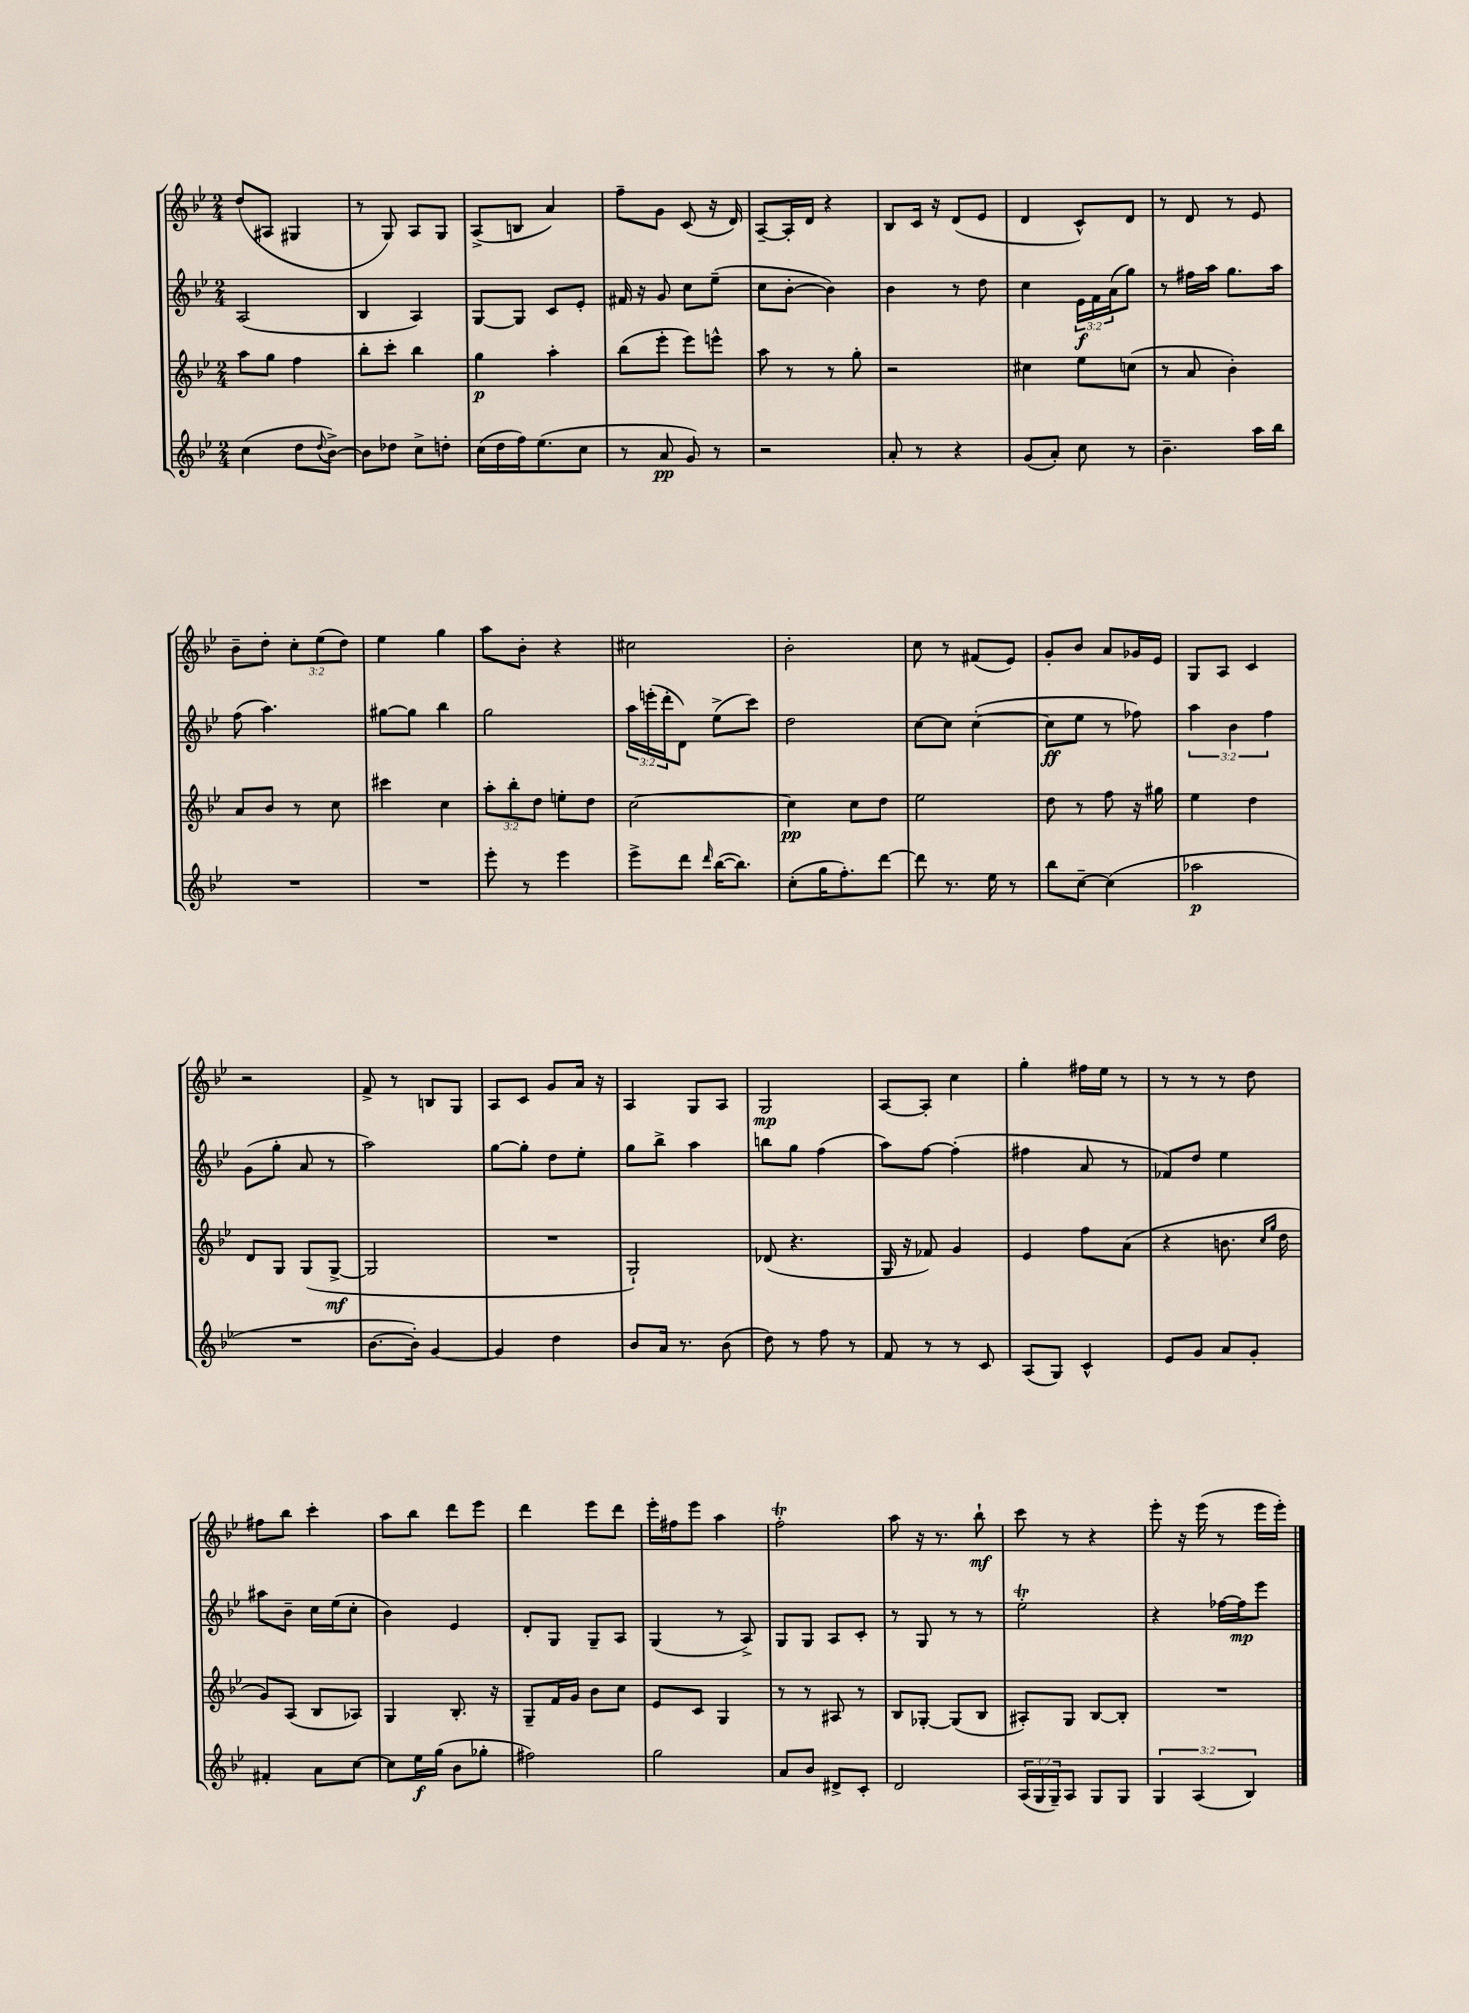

**kern	**kern	**kern	**kern
*staff4	*staff3	*staff2	*staff1
*clefG2	*clefG2	*clefG2	*clefG2
*k[b-e-]	*k[b-e-]	*k[b-e-]	*k[b-e-]
*M2/4	*M2/4	*M2/4	*M2/4
(4cc	8aa	(2A	(8dd
.	8gg	.	8A#
8dd	4ff	.	4G#
8qqdd	.	.	.
[8b-^)	.	.	.
=	=	=	=
8b-]	8bb-'	4B-	8r
8dd-	8ccc'	.	8G)
8cc^	4bb-	4A)	8A
8dd'	.	.	8G
=	=	=	=
(16cc	4gg	[8G	(8A^
16dd	.	.	.
16ff)	.	8G]	8B
(8.ee-	.	.	.
.	4aa'	8c	4a)
8cc	.	8e-'	.
=	=	=	=
8r	(8bb-	16f#	8ff~
.	.	16r	.
8a	8eee-'	8g	8g
8g)	8eee-)	8cc	(8c
8r	8eee^^	(8ee-~	16r
.	.	.	16d)
=	=	=	=
2r	8aa	8cc	[8A~
.	8r	[8b-'	16A']
.	.	.	16d
.	8r	4b-])	4r
.	8gg'	.	.
=	=	=	=
8a'	2r	4b-	8B-
8r	.	.	16c
.	.	.	16r
4r	.	8r	(8d
.	.	8dd	8e-
=	=	=	=
(8g	4cc#	4cc	4d
8a')	.	.	.
8cc	8ee-	24e-	8c^^)
.	.	24f	.
.	.	(24a	.
8r	(8cc	8gg)	8d
=	=	=	=
4.b-~	8r	8r	8r
.	8a	16ff#	8d
.	.	16aa	.
.	4b-')	8.gg	8r
16aa	.	.	8e-
16bb-	.	16aa	.
=	=	=	=
2r	8a	(8ff	8b-~
.	8b-	4.aa)	8dd'
.	8r	.	12cc'
.	.	.	(12ee-
.	8cc	.	.
.	.	.	12dd)
=	=	=	=
2r	4ccc#	[8gg#	4ee-
.	.	8gg#]	.
.	4cc	4bb-	4gg
=	=	=	=
8eee-'	12aa'	2gg	8aa
.	12bb-'	.	.
8r	.	.	8b-'
.	12dd	.	.
4eee-	8ee'	.	4r
.	8dd	.	.
=	=	=	=
8eee-^	[2cc	24aa	2cc#
.	.	(24eee'	.
.	.	24ddd'	.
8ddd	.	8d)	.
16qqddd	.	.	.
([16bb-	.	(8ee-^	.
8.bb-])	.	.	.
.	.	8ccc)	.
=	=	=	=
(8cc'	4cc]	2dd	2b-'
16gg	.	.	.
8.ff')	.	.	.
.	8cc	.	.
[8ddd	8dd	.	.
=	=	=	=
8ddd]	2ee-	[8cc	8cc
8.r	.	8cc]	8r
.	.	([4cc'	(8f#
16ee-	.	.	.
8r	.	.	8e-)
=	=	=	=
8bb-	8dd	8cc]	8g'
[8cc~	8r	8ee-	8b-
(4cc]	8ff	8r	8a
.	16r	8ff-)	16g-
.	16gg#	.	16e-
=	=	=	=
2aa-	4ee-	6aa	8G
.	.	.	8A
.	.	6b-	.
.	4dd	.	4c
.	.	6ff	.
=	=	=	=
2r	8d	(8g	2r
.	8G	8gg'	.
.	(8G	8a	.
.	[8G^	8r	.
=	=	=	=
[8.b-	2G]	2aa)	8f^
.	.	.	8r
16b-'])	.	.	.
[4g	.	.	8B
.	.	.	8G
=	=	=	=
4g]	2r	[8gg	8A
.	.	8gg']	8c
4dd	.	8dd	8g
.	.	8ee-'	16a
.	.	.	16r
=	=	=	=
8b-	2G`)	8gg	4A
16a	.	8bb-^	.
8.r	.	.	.
.	.	4aa	8G
(8b-	.	.	8A
=	=	=	=
8dd)	(8d-	8bb	2G
8r	4.r	8gg	.
8ff	.	(4ff	.
8r	.	.	.
=	=	=	=
8f	16G	8aa)	[8A
.	16r	.	.
8r	8f-)	[8ff	8A']
8r	4g	(4ff']	4cc
8c	.	.	.
=	=	=	=
(8A	4e-	4ff#	4gg'
8G)	.	.	.
4c^^	8ff	8a	16ff#
.	.	.	16ee-
.	(8a	8r	8r
=	=	=	=
8e-	4r	8f-)	8r
8g	.	8dd	8r
8a	8.b	4ee-	8r
8g'	.	.	8dd
.	16qqcc	.	.
.	16qqgg	.	.
.	16dd	.	.
=	=	=	=
4f#'	8g)	8aa#	8ff#
.	(8A	8b-~	8bb-
8a	8B-	16cc	4ccc'
.	.	(16ee-	.
[8cc	8A-)	8cc'	.
=	=	=	=
8cc]	4G	4b-)	8aa
16ee-	.	.	8bb-
(16gg	.	.	.
8b-	8.B-'	4e-	8ddd
8gg-'	.	.	8eee-
.	16r	.	.
=	=	=	=
2ff#)	8G~	8d'	4ddd
.	16f	8G	.
.	16g	.	.
.	8b-	8G~	8eee-
.	8cc	8A	8ddd
=	=	=	=
2gg	8e-	(4G	16eee-'
.	.	.	16ff#
.	8c	.	8eee-
.	4G	8r	4aa
.	.	8A^)	.
=	=	=	=
8a	8r	8G	2ff'
8b-	8r	8G	.
8d#^	8A#	8A	.
8c'	8r	8c'	.
=	=	=	=
2d	8B-	8r	8aa
.	[8G-'	8G	16r
.	.	.	8.r
.	(8G-]	8r	.
.	8B-	8r	8bb-`
=	=	=	=
(24A	8A#')	2ee-'	8ccc
24G	.	.	.
24G~)	.	.	.
8A	8G	.	8r
8G	[8B-	.	4r
8G	8B-']	.	.
=	=	=	=
6G	2r	4r	8eee-'
.	.	.	16r
(6A	.	.	.
.	.	.	(16eee-
.	.	[16ff-	8r
.	.	16ff-]	.
6B-)	.	.	.
.	.	8eee-	16eee-
.	.	.	16eee-')
==	==	==	==
*-	*-	*-	*-
